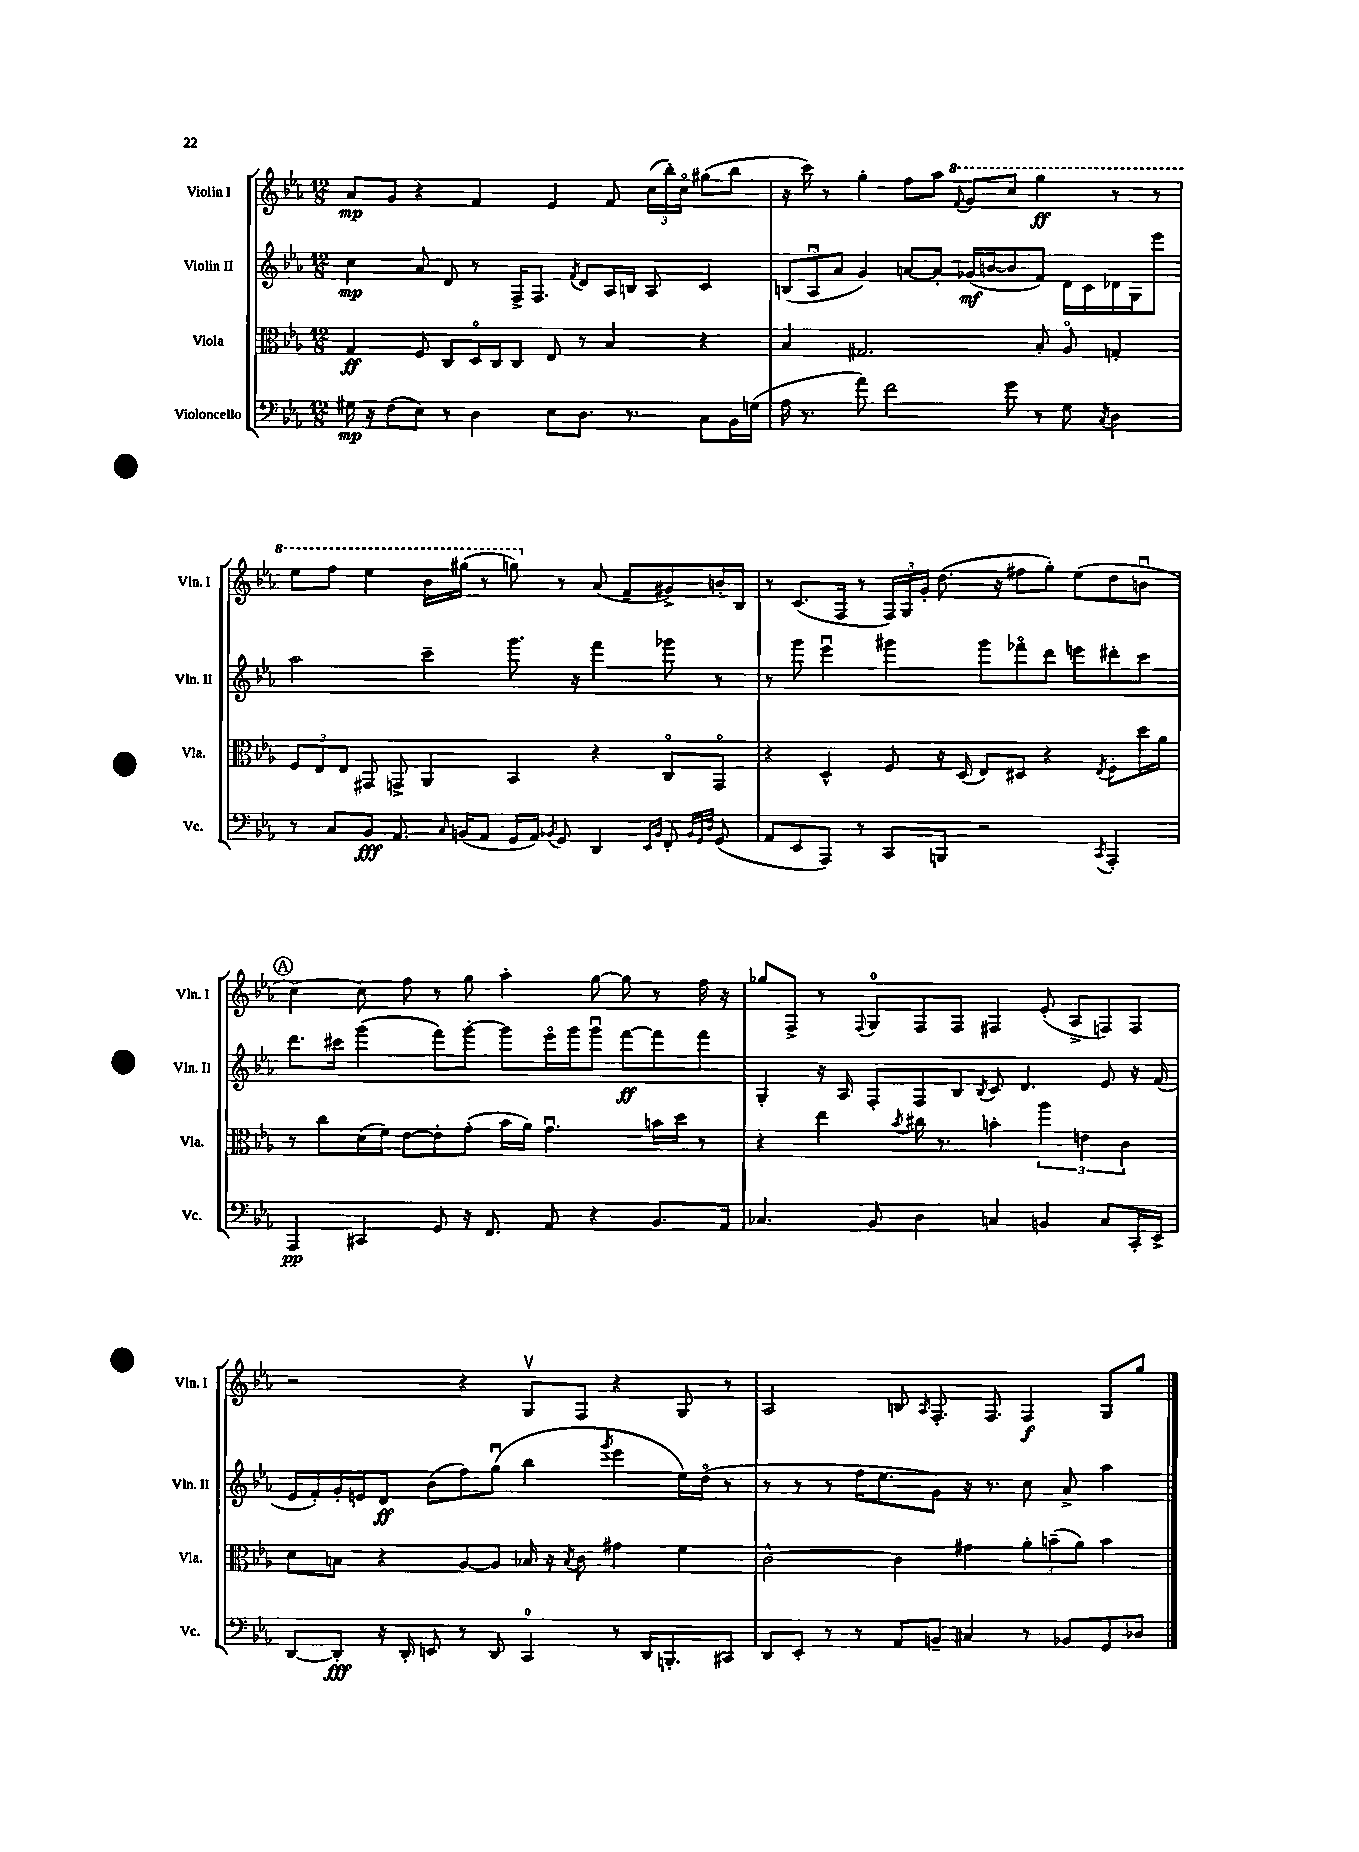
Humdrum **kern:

**kern	**kern	**kern	**kern
*staff4	*staff3	*staff2	*staff1
*clefF4	*clefC3	*clefG2	*clefG2
*k[b-e-a-]	*k[b-e-a-]	*k[b-e-a-]	*k[b-e-a-]
*M12/8	*M12/8	*M12/8	*M12/8
16G#	4G	4cc	8a-
16r	.	.	.
(8F	.	.	8g
8E-)	8F	8a-	4r
8r	8C	8d	.
4D	16Do	8r	4f
.	16C	.	.
.	8C	16F^	.
.	.	8.F	.
8E-	8E-	.	4e-
.	.	8qf	.
8.D	8r	8d	.
.	4B-	16A-	8f
8.r	.	16B	.
.	.	8A-	(24cc
.	.	.	24bb-')
.	.	.	24cco
8C	4r	4c	(8gg#
16BB-	.	.	8bb-
(16G	.	.	.
=	=	=	=
16A-	4B-	(12B	16r
8.r	.	.	16ccc)
.	.	12A-u	.
.	.	.	8r
.	.	12a-	.
8a-)	2.G#	4g)	4gg'
2f	.	.	.
.	.	[8a	8ff
.	.	8a']	8aa-
.	.	.	8qqff
.	.	(16g-	8gg
.	.	[16b	.
8g	.	8b]	8ccc
8r	8B-'	8f)	4ggg
8G	8A-o	16d	.
.	.	16c	.
8qC	.	.	.
4D	4G'	16d-	8r
.	.	16G	.
.	.	8eee-	8r
=	=	=	=
8r	12F	2aa-	8eee-
.	12E-	.	.
8C	.	.	8fff
.	12E-	.	.
8BB-	8GG#	.	4eee-
8.AA-	8GG^	.	.
.	4AA-	4ccc~	16bb-
16qqC	.	.	.
(16BB	.	.	(16ggg#
8AA-	.	.	8r
16GG	4BB-	8.ggg	8ggg)
16AA-)	.	.	.
8qBB-	.	.	.
8GG	.	.	8r
.	.	16r	.
4DD	4r	4fff	(8a-
.	.	.	8f~
16qqEE-	.	.	.
16qqBB-	.	.	.
8FF'	8Co	8ggg-	8g#^)
32qqBB-	.	.	.
32qqGG	.	.	.
32qqD	.	.	.
(8GG	8GGo	8r	16b'
.	.	.	16B-
=	=	=	=
8AA-	4r	8r	8r
8EE-	.	8ggg	(8.c
8AAA-)	4D^^	4eee-u	.
.	.	.	16F
8r	.	.	8r
8CC	8F	4ggg#	24F)
.	.	.	24G
.	.	.	24g'
8BBB	16r	.	(8.dd
.	(16D	.	.
2r	8E-)	8ggg#	.
.	.	.	16r
.	8D#	8fff-o	8ff#
.	4r	8ddd	8gg')
.	.	8eee	(8ee-
8qCC	8qE-	.	.
4AAA-'	8F'	8ddd#'	8dd
.	16dd	8ccc	8bu
.	16a-	.	.
=	=	=	=
4AAA-	8r	8.ddd	[4cc)
.	8cc	.	.
.	.	16ccc#	.
4CC#	(16d	(4ggg	8cc]
.	16f)	.	.
.	[8e-	.	8ff
8GG	8e-']	8fff)	8r
16r	(8g'	[8ggg'	8gg
8.FF	.	.	.
.	16b-	8ggg]	4aa-'
.	16a-)	.	.
8AA-	4.gu	16eee-o	.
.	.	16ggg	.
4r	.	8gggu	[8gg
.	.	[8fff	8gg]
8.BB-	16b	8fff]	8r
.	16dd	.	.
.	8r	8fff	16ff
16AA-	.	.	16r
=	=	=	=
4.C-	4r	4G'	8gg-
.	.	.	8F^
.	4ee-	16r	8r
.	.	16A-	.
.	.	.	8qqF
8BB-	.	8F'	8G
.	8qb-	.	.
4D	16cc#	8F	8F
.	8.r	.	.
.	.	8B-	8F
.	.	8qB-	.
4C	4b'	8c	4F#
.	.	4.d	.
4BB	6aa-	.	(8e-'
.	.	.	8A-^
.	6e	.	.
8C	.	8e-	8F)
.	6c	.	.
16CC'	.	16r	8F
16EE-^	.	(16f	.
=	=	=	=
[8DD	8d	16e-	2r
.	.	16f')	.
8DD']	8B	16g'	.
.	.	16e	.
16r	4r	8d	.
16DD'	.	.	.
8EE	.	(8b-	.
8r	[8A-	8ff)	4r
8DD	8A-]	(8ggu	.
4CC	16B-	4bb-	8Gv
.	16r	.	.
.	8qB-	.	.
.	8c	.	8F
.	.	8qggg	.
8r	4g#	4eee-	4r
16DD	.	.	.
8.BBB'	.	.	.
.	4f	16ee-)	8G
.	.	(16ddo	.
8CC#	.	8r	8r
=	=	=	=
8DD	[2c^^	8r	2A-
8EE-'	.	8r	.
8r	.	8r	.
8r	.	16ff	.
.	.	8.ee-	.
8AA-	4c]	.	8B
.	.	.	16qqA-
8BB~	.	8g)	8.F'
4C#	4g#	16r	.
.	.	8.r	8.F
8r	12a-'	8cc	4F
.	(12b~	.	.
8BB-	.	8a-^	.
.	12a-)	.	.
8GG	4b	4aa-	8G
8D-	.	.	8gg
==	==	==	==
*-	*-	*-	*-
